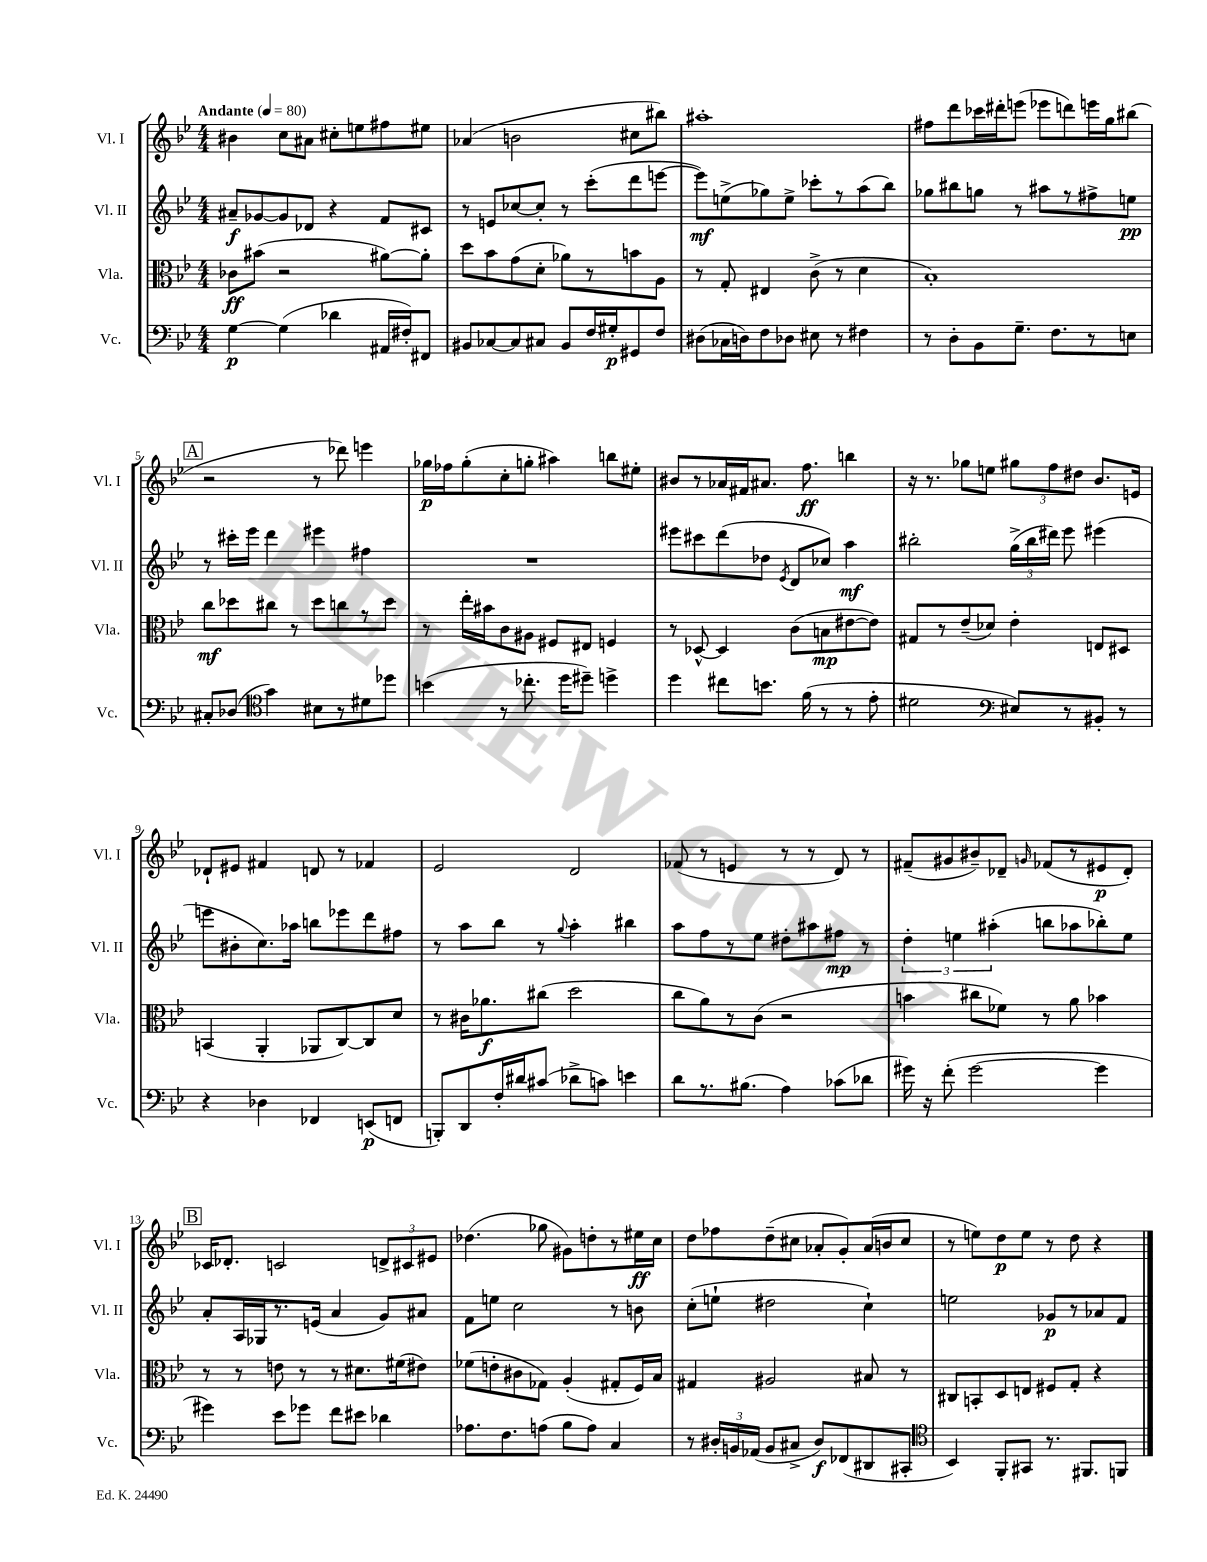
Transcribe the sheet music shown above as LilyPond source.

<<
\new StaffGroup <<
\new Staff = "s0" \with { instrumentName = "Vl. I" shortInstrumentName = "Vl. I" } {
    \clef treble \key bes \major \numericTimeSignature \time 4/4 \tempo "Andante" 4 = 80
    \autoBeamOff bis'4 c''8[ ais'8] cis''8[-. e''8 fis''8 eis''8] |
    aes'4( b'2 cis''8[ bis''8]) |
    ais''1-. |
    fis''8[ d'''8 ces'''16 dis'''16-. e'''8]( ees'''8[ d'''8) e'''16 g''16 bis''8]( |
    \mark \markup { \box "A" } r2 r8 des'''8) e'''4 |
    ges''16[\p fes''16 ges''8-.( c''8-. g''8]-. ais''4) b''8[ eis''8]-. |
    bis'8[ r8 aes'16 fis'16 ais'8.] f''8.\ff b''4 |
    r16 r8. ges''8[ e''8] \tuplet 3/2 { gis''8[ f''8 dis''8] } bes'8.[ e'16] |
    des'8[-! eis'8] fis'4 d'8 r8 fes'4 |
    ees'2 d'2 |
    fes'8( r8 e'4 r8 r8 d'8) r8 |
    fis'8[--( gis'8 bis'8--) des'8]-- \grace { g'16 } fes'8[( r8 eis'8\p des'8]-.) |
    \mark \markup { \box "B" } ces'16[ des'8.]-. c'2 \tuplet 3/2 { d'8[-> cis'8 eis'8] } |
    des''4.( ges''8 gis'8[) d''8-. r8 eis''16\ff c''16] |
    d''8[ fes''8 d''8--( cis''8] aes'8[-. g'8-.) aes'16( b'16 cis''8] |
    r8 e''8[) d''8\p e''8] r8 d''8 r4 \bar "|." |
}
\new Staff = "s1" \with { instrumentName = "Vl. II" shortInstrumentName = "Vl. II" } {
    \clef treble \key bes \major \numericTimeSignature \time 4/4
    \autoBeamOff ais'8[--\f ges'8~ ges'8 des'8] r4 f'8[ cis'8] |
    r8 e'8[ ces''8~ ces''8]-. r8 c'''8[-.( d'''8 e'''8]~ |
    e'''8[\mf) e''8->( ges''8) e''8]-> ces'''8[-. r8 a''8( bes''8]) |
    ges''8[ bis''8 g''8] r8 ais''8[ r8 fis''8-> e''8]\pp |
    \mark \markup { \box "A" } r8 cis'''16[-. ees'''16] d'''4 eis'''4 fis''4 |
    R1 |
    eis'''8[ cis'''8 d'''8( des''8] \acciaccatura { ees'8 } d'8[ ces''8]) a''4\mf |
    bis''2-. \tuplet 3/2 { g''16[->( bis''16 dis'''16]) } ees'''8 eis'''4( |
    e'''8[ bis'8-. c''8.) aes''16] b''8[ ees'''8 d'''8 fis''8] |
    r8 a''8[ bes''8] r8 \appoggiatura { g''8 } a''4-. bis''4 |
    a''8[ f''8 r8 ees''8] dis''8[-. ais''8 fis''8]\mp r8 |
    \tuplet 3/2 { d''4-. e''4 ais''4-.( } b''8[ aes''8 bes''8-.) e''8] |
    \mark \markup { \box "B" } a'8[-. a16 ges16 r8. e'16]( a'4 g'8[) ais'8] |
    f'8[ e''8] c''2 r8 b'8 |
    c''8[-.( e''8]-! dis''2 c''4-!) |
    e''2 ges'8[\p r8 aes'8 f'8] \bar "|." |
}
\new Staff = "s2" \with { instrumentName = "Vla." shortInstrumentName = "Vla." } {
    \clef alto \key bes \major \numericTimeSignature \time 4/4
    \autoBeamOff ces'8[\ff bis'8]( r2 ais'8[~) ais'8]-. |
    d''8[ bes'8 g'8( d'8]-. aes'8[) r8 b'8 a8] |
    r8 g8-. eis4 c'8->( r8 d'4 |
    bes1-.) |
    \mark \markup { \box "A" } c''8[\mf des''8 cis''8] r8 des''8[ c''8 r8 des''8] |
    r8 ees''16[-. bis'16 c'8 ais8] fis8[ eis8] f4 |
    r8 des8~-^ des4 c'8[( b8\mp eis'8~ eis'8]) |
    gis8[ r8 ees'8--( des'8]) ees'4-. e8[ dis8] |
    b,4( a,4-. aes,8[ c8~) c8 d'8] |
    r8 cis'16[ aes'8.\f cis''8]( d''2 |
    c''8[ a'8) r8 c'8]( r2 |
    b'4 cis''8[ fes'8]) r8 a'8 bes'4 |
    \mark \markup { \box "B" } r8 r8 e'8 r8 r8 dis'8.[ fis'16( eis'8]) |
    fes'8[( e'8-. cis'8 ges8]) a4-.( gis8[-. f16) bes16] |
    gis4 ais2 bis8 r8 |
    cis8[ b,8-. d8 e8] fis8[ g8]-. r4 \bar "|." |
}
\new Staff = "s3" \with { instrumentName = "Vc." shortInstrumentName = "Vc." } {
    \clef bass \key bes \major \numericTimeSignature \time 4/4
    \autoBeamOff g4~\p g4( des'4 ais,16[ fis16-.) fis,8] |
    bis,8[ ces8~ ces8 cis8] bis,8[ f16 gis16-.\p gis,8 f8] |
    dis8[( ces16 d16) f8 des8] eis8 r8 fis4 |
    r8 d8[-. bes,8 g8.]-- f8.[ r8 e8] |
    \mark \markup { \box "A" } cis8[-. des8]( \clef tenor g'4) bis8[ r8 dis'8 des''8] |
    b'4( r8 ces''8.-. d''16[ dis''8]--) d''4-> |
    d''4 cis''8[ b'8.] f'16( r8 r8 ees'8-. |
    dis'2 \clef bass eis8[) r8 bis,8]-. r8 |
    r4 des4 fes,4 e,8[\p( f,8] |
    b,,8[-.) d,8 f16-. dis'16 cis'8]( des'8[-> c'8]) e'4 |
    d'8[ r8. bis8.]( a4) ces'8[( des'8] |
    gis'16) r16 f'8-.( gis'2~ gis'4 |
    \mark \markup { \box "B" } gis'4) ees'8[ ges'8] f'8[ eis'8] des'4 |
    aes8.[ f8. a8]( bes8[ a8]) c4 |
    r8 \tuplet 3/2 { dis16[-. b,16 aes,16]( } b,8[ cis8]-> dis8[\f) fes,8( dis,8 cis,8]-. |
    \clef tenor bes,4) f,8[-. gis,8] r8. fis,8.[ f,8] \bar "|." |
}
>>
>>
